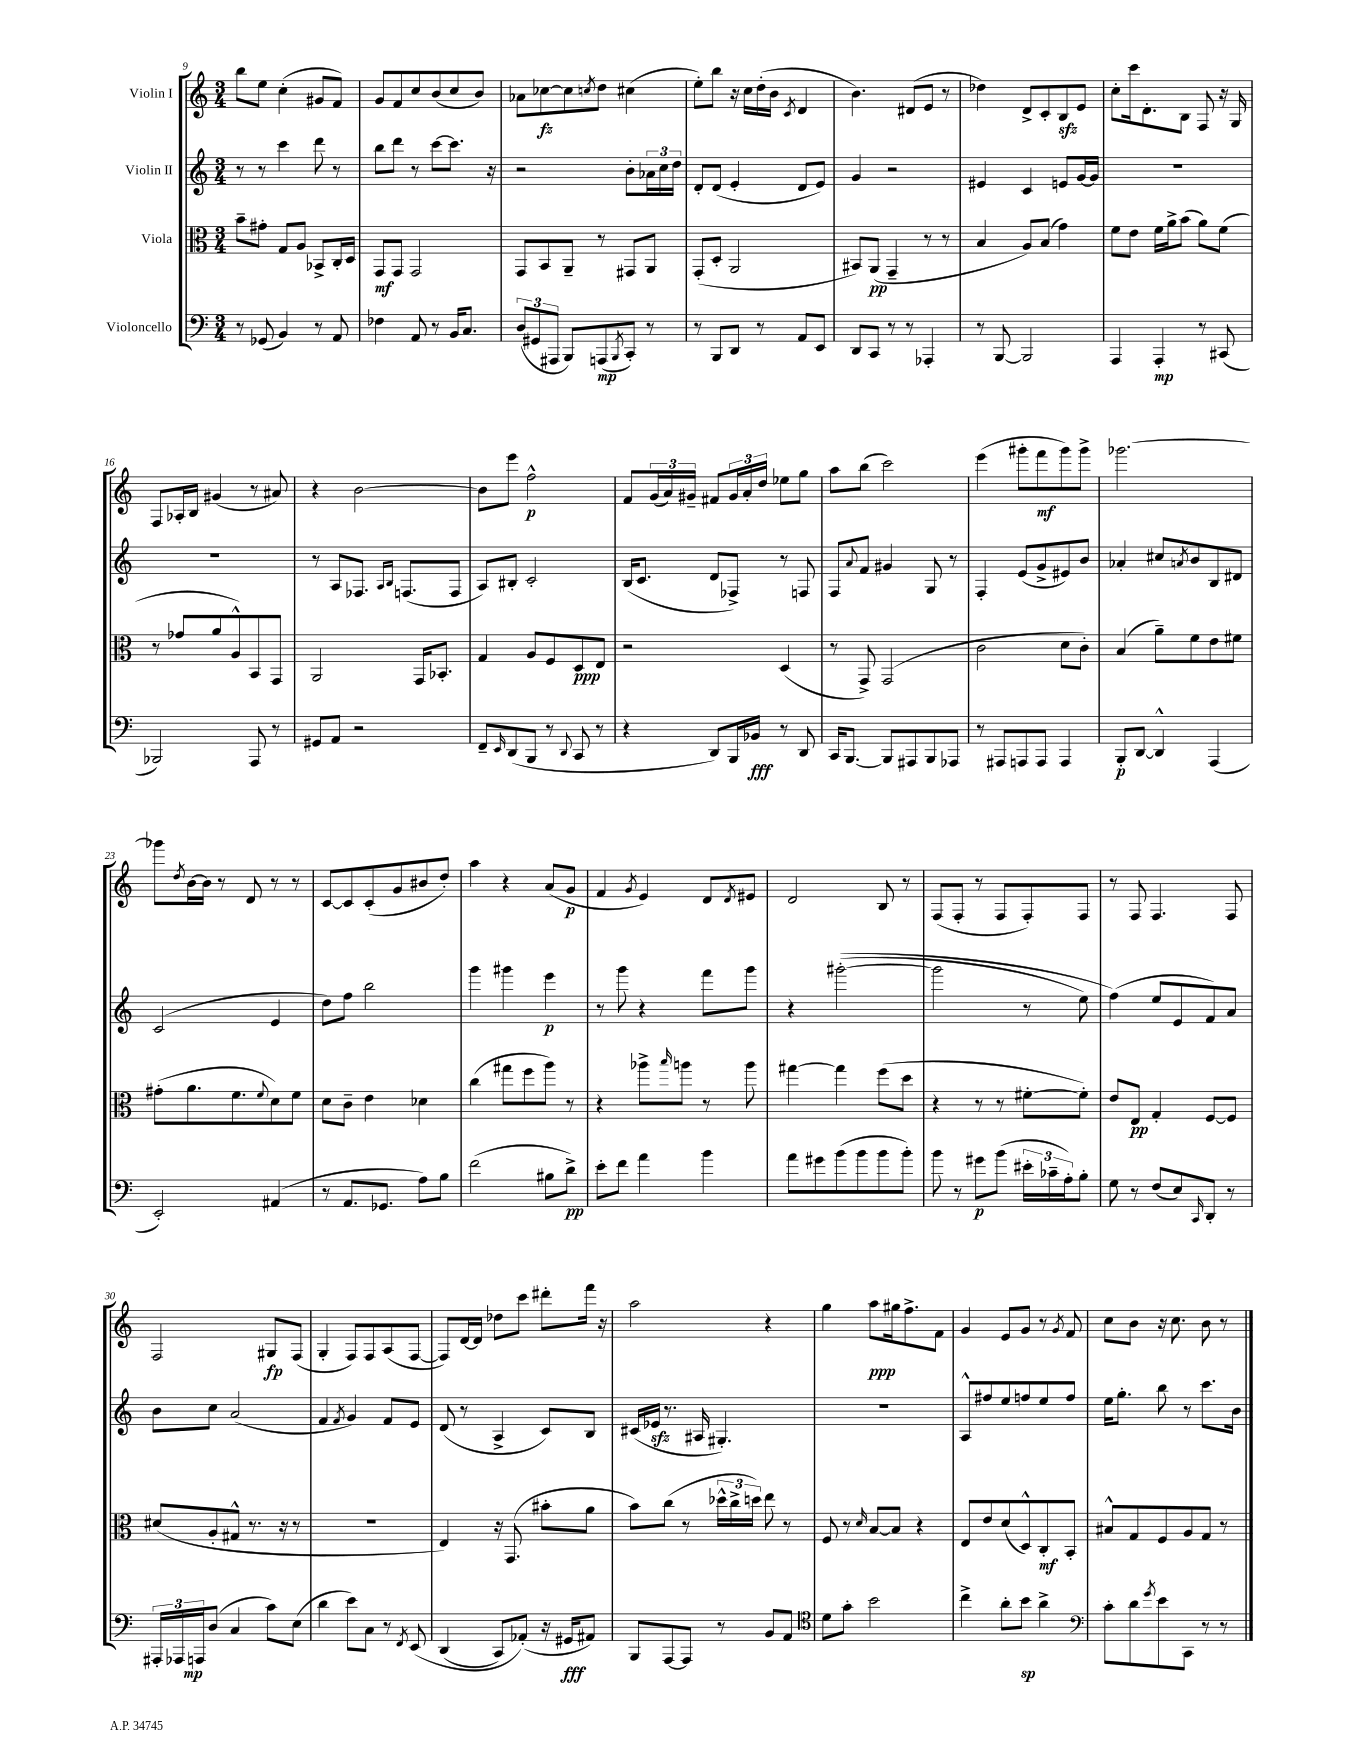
<<
\new StaffGroup <<
\new Staff = "s0" \with { instrumentName = "Violin I" } {
    \clef treble \key c \major \numericTimeSignature \time 3/4
    b''8 e''8 c''4-.( gis'8 f'8) |
    g'8 f'8 c''8 b'8( c''8 b'8) |
    aes'8 ces''8~\fz ces''8 \acciaccatura { c''8 } d''8 cis''4( |
    e''8-.) b''8 r16 c''16 d''16-.( b'16 \acciaccatura { c'8 } d'4 |
    b'4.) dis'8( e'8 r8 |
    des''4) d'8-> c'8-. b8\sfz e'8 |
    c''8-. c'''16 d'8.-. b8 f8 r16 g16 |
    f8 aes16-. b16 gis'4( r8 ais'8) |
    r4 b'2~ |
    b'8 e'''8 f''2-^\p |
    f'8 \tuplet 3/2 { g'16( a'16) gis'16-- } fis'8 \tuplet 3/2 { gis'16 a'16-. d''16 } ees''8 g''8 |
    a''8 b''8( c'''2) |
    e'''4( gis'''8-. f'''8\mf gis'''8) gis'''8-> |
    ges'''2.~ |
    ges'''8 \acciaccatura { d''8 } b'16~ b'16 r8 d'8 r8 r8 |
    c'8~ c'8 c'8-.( g'8 bis'8 d''8-.) |
    a''4 r4 a'8( g'8\p |
    f'4 \acciaccatura { g'8 } e'4) d'8 \acciaccatura { d'8 } eis'8 |
    d'2 b8 r8 |
    f8( f8-. r8 f8 f8-.) f8 |
    r8 f8 f4. f8 |
    f2 gis8\fp f8( |
    g4-. f8) f8 a8( f8~ |
    f8) d'16~ d'16 des''8 c'''8 dis'''8-. f'''16 r16 |
    a''2 r4 |
    g''4 a''8\ppp gis''16 f''8.-> f'8 |
    g'4 e'8 g'8 r8 \acciaccatura { g'8 } f'8 |
    c''8 b'8 r16 c''8. b'8 r8 \bar "|." |
}
\new Staff = "s1" \with { instrumentName = "Violin II" } {
    \clef treble \key c \major \numericTimeSignature \time 3/4
    r8 r8 c'''4 d'''8 r8 |
    b''8 d'''8 r8 c'''8~ c'''8. r16 |
    r2 b'8-. \tuplet 3/2 { aes'16 c''16 d''16 } |
    d'8-. d'8( e'4-. d'8 e'8) |
    g'4 r2 |
    eis'4 c'4 e'8 g'16~ g'16 |
    R2. |
    R2. |
    r8 a8 fes8. \grace { a16 b16 } f8.( f8 |
    a8) bis8-. c'2-. |
    b16( c'8. d'8 fes8->) r8 f8 |
    f8 \appoggiatura { a'8 } f'8 gis'4 g8 r8 |
    f4-. e'8( g'8-> eis'8) b'8 |
    aes'4-. cis''8 \acciaccatura { a'8 } b'8 b8 dis'8 |
    c'2( e'4 |
    d''8) f''8 b''2 |
    g'''4 gis'''4 e'''4\p |
    r8 g'''8 r4 f'''8 g'''8 |
    r4 gis'''2~-.(\( |
    gis'''2 r8 e''8) |
    f''4(\) e''8 e'8 f'8) a'8 |
    b'8 c''8 a'2( |
    f'4 \acciaccatura { f'8 } g'4) f'8 e'8 |
    d'8( r8 a4-> c'8) b8 |
    cis'16( ees'16\sfz r8. ais16 gis4.-.) |
    R2. |
    a8-^ fis''8 e''8 f''8 e''8 f''8 |
    e''16 g''8.-. b''8 r8 c'''8. b'16 \bar "|." |
}
\new Staff = "s2" \with { instrumentName = "Viola" } {
    \clef alto \key c \major \numericTimeSignature \time 3/4
    b'8-- gis'8-. g8 a8 bes,8-> c16-. d16 |
    g,8\mf g,8 g,2 |
    g,8 b,8 a,8-- r8 gis,8 a,8 |
    g,8-.( d8-. a,2 |
    bis,8) a,8\pp( g,4-- r8 r8 |
    b4 a8) b8( g'4) |
    f'8 e'8 f'16 a'16-> b'8( a'8) f'8( |
    r8 ges'8 a'8 a8-^) b,8 g,8 |
    a,2 g,16 bes,8.-. |
    g4 a8 f8 d8\ppp e8 |
    r2 d4( |
    r8 g,8->) g,2( |
    c'2 d'8 c'8-.) |
    b4( a'8--) f'8 e'8 fis'8 |
    gis'8-.( a'8. f'8. \appoggiatura { f'8 } d'8) f'8 |
    d'8 c'8-- e'4 des'4 |
    c''4( gis''8 f''8 a''8) r8 |
    r4 aes''8-> \grace { b''16 } a''8 r8 a''8 |
    gis''4~ gis''4 f''8( d''8 |
    r4 r8 r8 fis'8~-. fis'8-.) |
    e'8 e8\pp g4-. f8~ f8 |
    dis'8( a8-. gis8-^ r8. r16 r8 |
    R2. |
    e4) r16 g,8.( bis'8-. a'8 |
    b'8) c''8( r8 \tuplet 3/2 { des''16-^ c''16-> d''16) } e''8 r8 |
    f8 r8 \grace { d'16 } b8~ b8 r4 |
    e8 e'8 d'8( d8-^) c8-.\mf b,8-. |
    bis8-^ g8 f8 a8 g8 r8 \bar "|." |
}
\new Staff = "s3" \with { instrumentName = "Violoncello" } {
    \clef bass \key c \major \numericTimeSignature \time 3/4
    r8 ges,8( b,4) r8 a,8 |
    fes4 a,8 r8 b,16 c8. |
    \tuplet 3/2 { d8( gis,8 ais,,8 } b,,8) a,,8\mp( \acciaccatura { b,,8 } c,8-.) r8 |
    r8 b,,8 d,8 r8 a,8 e,8 |
    d,8 c,8 r8 r8 aes,,4-. |
    r8 b,,8~ b,,2 |
    a,,4 a,,4-.\mp r8 cis,8( |
    bes,,2) a,,8 r8 |
    gis,8 a,8 r2 |
    f,8-- \grace { e,16 } d,8( b,,8 r8 \appoggiatura { d,8 } c,8 r8 |
    r4 d,8) b,,16 bes,16\fff r8 d,8 |
    c,16 b,,8.~ b,,8 ais,,8 b,,8 aes,,8 |
    r8 ais,,8 a,,8 a,,8 a,,4 |
    b,,8-.\p d,8~ d,4-^ a,,4( |
    e,2-.) ais,4( |
    r8 a,8. ges,8. a8) b8 |
    f'2( bis8 d'8->\pp) |
    e'8-. f'8 a'4 b'4 |
    a'8 gis'8 b'8( b'8 b'8 b'8-.) |
    b'8 r8 gis'8\p b'8( \tuplet 3/2 { eis'16-. ces'16-- a16-.) } b8-. |
    g8 r8 f8( e8) \grace { c,16 } d,8-. r8 |
    \tuplet 3/2 { ais,,16-. aes,,16 a,,16\mp } d8( c4 c'8) e8( |
    d'4 e'8) c8 r8 \acciaccatura { f,8 } e,8\( |
    d,4( c,8) aes,8-.(\) r16 gis,16\fff ais,8) |
    b,,8 a,,8~ a,,8 r8 b,8 a,8 |
    \clef tenor d'8 g'8-. b'2 |
    c''4-> a'8-. b'8\sp a'4-> |
    \clef bass c'8-. d'8 \acciaccatura { g'8 } e'8 c,8 r8 r8 \bar "|." |
}
>>
>>
\layout { \context { \Score currentBarNumber = #9 } }
